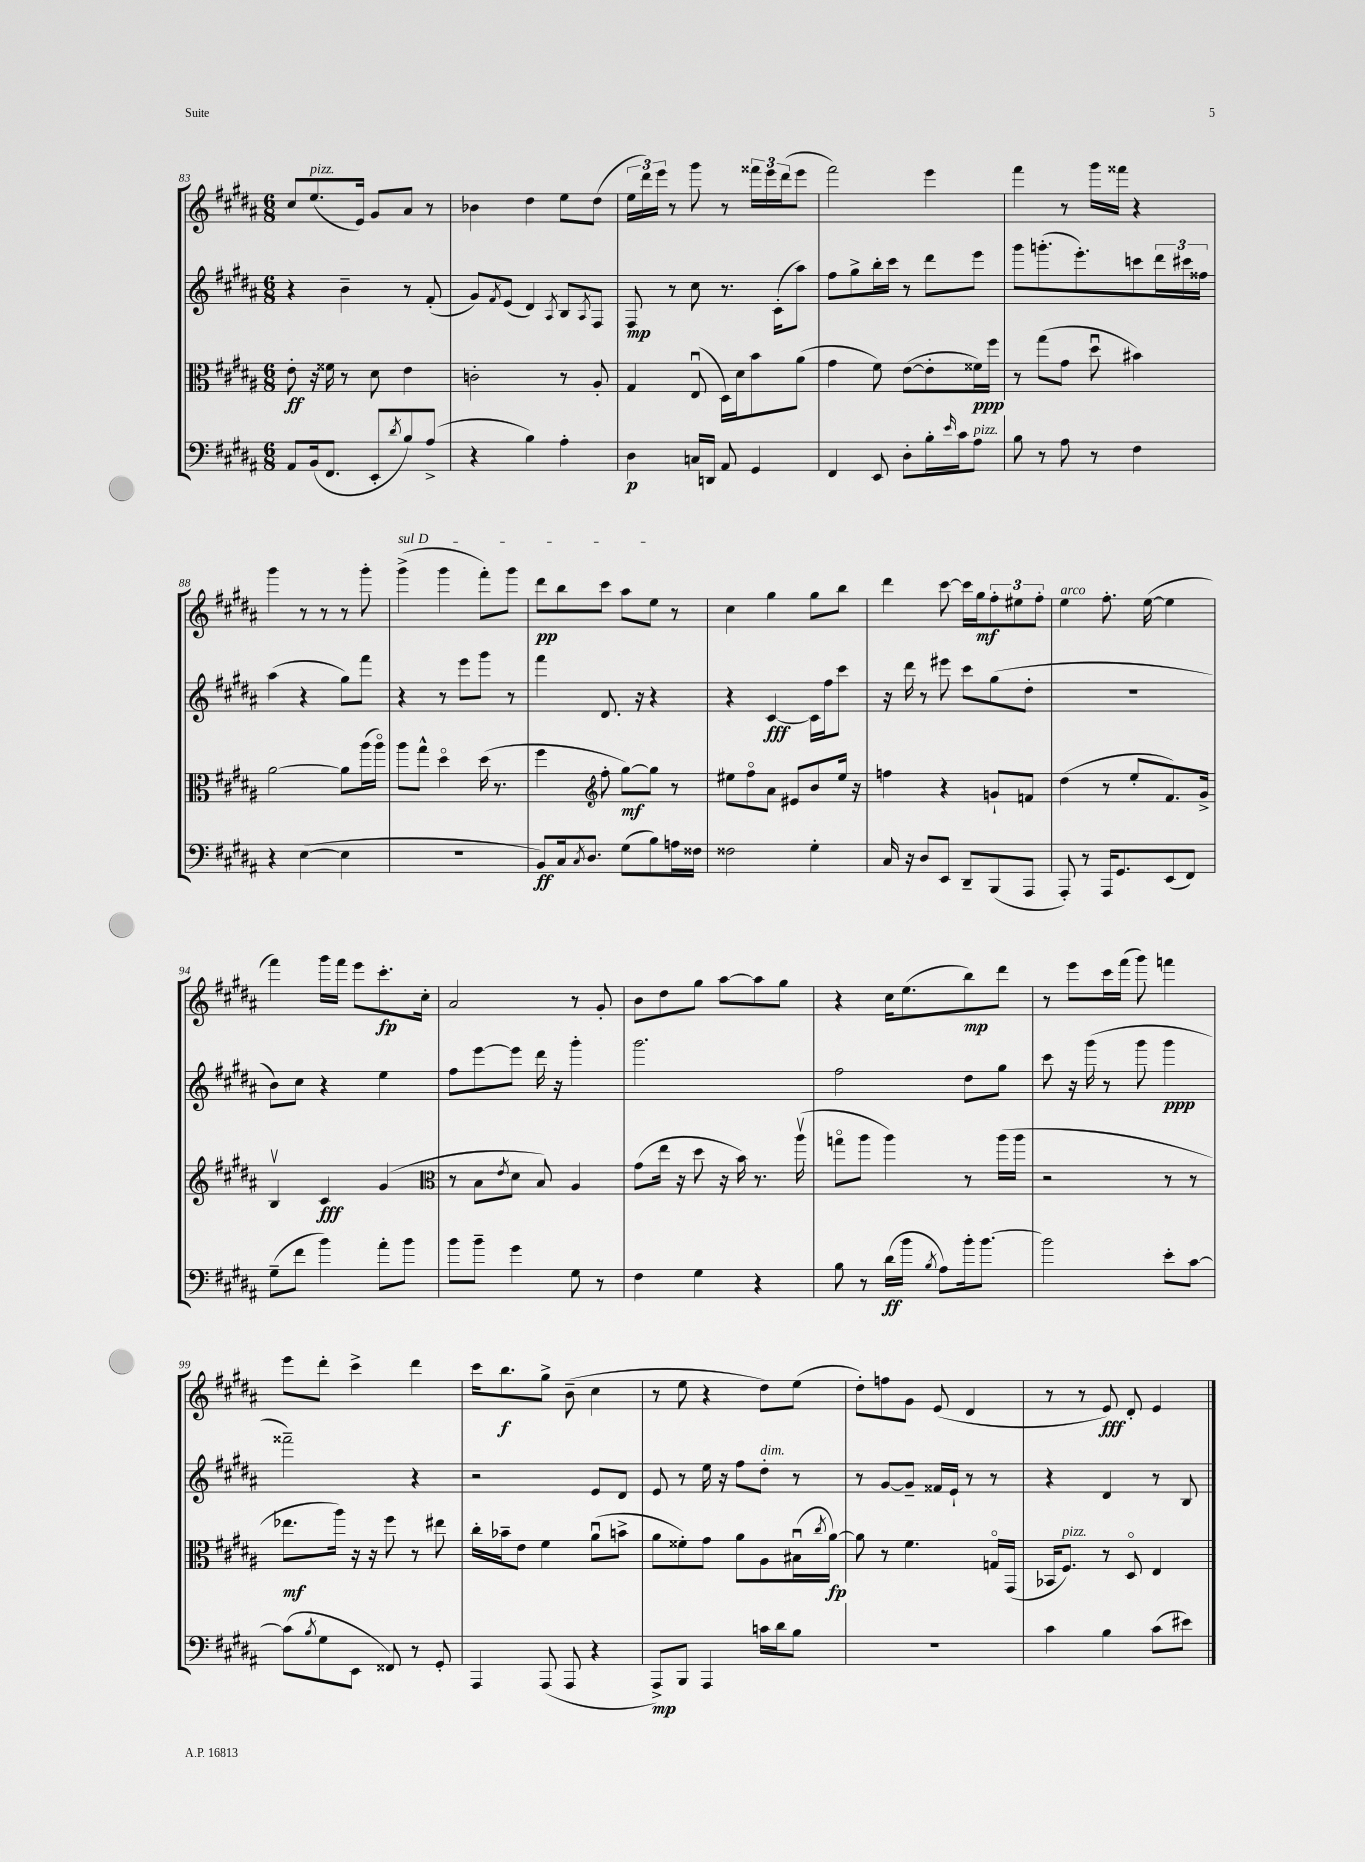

**kern	**kern	**kern	**kern
*staff4	*staff3	*staff2	*staff1
*clefF4	*clefC3	*clefG2	*clefG2
*k[f#c#g#d#a#]	*k[f#c#g#d#a#]	*k[f#c#g#d#a#]	*k[f#c#g#d#a#]
*M6/8	*M6/8	*M6/8	*M6/8
8AA#	8e'	4r	8cc#
(16BB	16r	.	(8.ee
8.FF#	16f##	.	.
.	8r	4b~	.
.	.	.	16e)
8EE'	8d#	.	8g#
8qd#	.	.	.
8B)	4e	8r	8a#
(8A#^	.	(8f#'	8r
=	=	=	=
4r	2c'	8g#)	4b-
.	.	8qf#	.
.	.	(8e	.
4B)	.	4d#)	4dd#
.	.	8qA#	.
4A#'	8r	8B	8ee
.	.	8qA#	.
.	8A#'	8F#	(8dd#
=	=	=	=
4D#	4G#	8F#	24ee
.	.	.	24ddd#)
.	.	.	24eee
.	.	8r	8r
16C	(8Eu	8cc#	8ggg#
16DD	.	.	.
8AA#	16D#)	8.r	8r
.	16d#	.	.
4GG#	8b	.	24fff##
.	.	.	24eee
.	.	(16c#'	.
.	.	.	(24ddd#
.	(8a#	8aa#)	8eee
=	=	=	=
4FF#	4g#	8ff#	2fff#)
.	.	8gg#^	.
8EE	8f#)	16bb'	.
.	.	16ccc#	.
8D#'	([8e	8r	.
16B'	8e']	8ddd#	4eee
16qqe	.	.	.
16c#	.	.	.
8A#	16f##)	8eee	.
.	16ff#	.	.
=	=	=	=
8B	8r	8ggg#	4fff#
8r	(8gg#	(8.ggg'	.
8A#	8g#	.	8r
.	.	8.eee')	.
8r	8dd#u	.	16ggg#
.	.	.	16fff##
4F#	4b#)	8ccc	4r
.	.	24ddd#	.
.	.	24ccc#	.
.	.	24ff##	.
=	=	=	=
4r	[2a#	(4aa#	4ggg#
([4E	.	4r	8r
.	.	.	8r
4E]	8a#]	8gg#)	8r
.	(16aa#	8fff#	8ggg#'
.	16aa#o)	.	.
=	=	=	=
2.r	8aa#	4r	(4ggg#^
.	8gg#^^	.	.
.	4dd#o	8r	4ggg#
.	.	8eee	.
.	(16dd#	8ggg#	8fff#')
.	8.r	.	.
.	.	8r	8ggg#
=	=	=	=
8BB)	4ff#	4fff#	8ddd#
16C#	.	.	8bb
8qC#	.	.	.
8.D#	.	.	.
*	*clefG2	*	*
.	8ff#'	8.d#	8ccc#
(8G#	[8gg#)	.	8aa#
.	.	16r	.
8B)	8gg#]	4r	8ee
16A	8r	.	8r
16F##	.	.	.
=	=	=	=
2F##	8ee#	4r	4cc#
.	8ff#o	.	.
.	8a#	[4c#	4gg#
.	8e#	.	.
4G#'	8b	16c#]	8gg#
.	.	16ff#	.
.	16ee#	8ccc#	8bb
.	16r	.	.
=	=	=	=
16C#	4ff	16r	4ddd#
16r	.	16ddd#	.
8D#	.	8r	.
8EE	4r	8eee#	[8ccc#
8DD#~	.	8ccc#	16ccc#]
.	.	.	16gg#
(8BBB	8g`	(8gg#	12ff#'
.	.	.	12ee#
8AAA#	8f	8dd#'	.
.	.	.	12ff#'
=	=	=	=
8AAA#')	(4dd#	2.r	4ee
8r	.	.	.
16AAA#	8r	.	8.ff#'
8.GG#	.	.	.
.	8ee'	.	.
.	.	.	([16ee
(8EE	8.f#)	.	4ee]
8FF#)	.	.	.
.	16g#^	.	.
=	=	=	=
(8G#~	4Bv	8b)	4fff#)
8f#	.	8cc#	.
4b)	4c#	4r	16ggg#
.	.	.	16fff#
.	.	.	8eee
8a#'	(4g#	4ee	8.ccc#'
8b	.	.	.
.	.	.	16cc#'
=	=	=	=
*	*clefC3	*	*
8b	8r	8ff#	2a#
8b~	8B	[8eee	.
.	8qe	.	.
4g#	8d#	8eee]	.
.	8B)	16ddd#	.
.	.	16r	.
8G#	4A#	4ggg#'	8r
8r	.	.	8g#'
=	=	=	=
4F#	(8g#	2.ggg#	8b
.	16ee	.	8dd#
.	16r	.	.
4G#	8dd#	.	8gg#
.	16r	.	[8aa#
.	16b)	.	.
4r	8.r	.	8aa#]
.	.	.	8gg#
.	(16aa#v	.	.
=	=	=	=
8B	8ggo	2ff#	4r
8r	8aa#	.	.
(16d#	4aa#)	.	16cc#
16b	.	.	(8.ee
8qB	.	.	.
8A#)	.	.	.
16b'	8r	8dd#	8bb)
[8.b	.	.	.
.	(16aa#	8gg#	8ddd#
.	16aa#	.	.
=	=	=	=
2b]	2r	8ccc#	8r
.	.	16r	8eee
.	.	(16ggg#	.
.	.	8r	16ccc#
.	.	.	(16fff#
.	.	8ggg#	8ggg#)
8e'	8r	4ggg#	4fff
[8c#	8r	.	.
=	=	=	=
(8c#]	8.ee-	2fff##~)	8eee
8qB	.	.	.
8G#	.	.	8ddd#'
.	16aa#)	.	.
8EE	16r	.	4ccc#^
.	16r	.	.
8FF##)	8ff#	.	.
8r	8r	4r	4ddd#
8GG#'	8ee#	.	.
=	=	=	=
4AAA#	16cc#'	2r	16ccc#
.	16b-~	.	8.bb
.	8e	.	.
(8AAA#	4f#	.	8gg#^
8AAA#	.	.	(8b~
4r	(8a#u	8e	4cc#
.	8b^	8d#	.
=	=	=	=
8AAA#^)	8a#	8e	8r
8BBB	8f##')	8r	8ee
4AAA#	8g#	16ee	4r
.	.	16r	.
.	8a#	8ff#	.
16c	8A#	8dd#'	8dd#)
16d#	.	.	.
8B	(16B#u	8r	(8ee
.	8qcc#	.	.
.	[16a#)	.	.
=	=	=	=
2.r	8a#]	8r	8dd#')
.	8r	[8g#	8ff
.	4.f#	8g#~]	8g#
.	.	16f##	(8e
.	.	16e`	.
.	.	8r	4d#
.	16Go	8r	.
.	(16GG#	.	.
=	=	=	=
4c#	16BB-	4r	8r
.	8.F#)	.	.
.	.	.	8r
4B	8r	4d#	8e)
.	8D#o	.	8d#'
(8c#	4E	8r	4e
8e#)	.	8B	.
==	==	==	==
*-	*-	*-	*-
